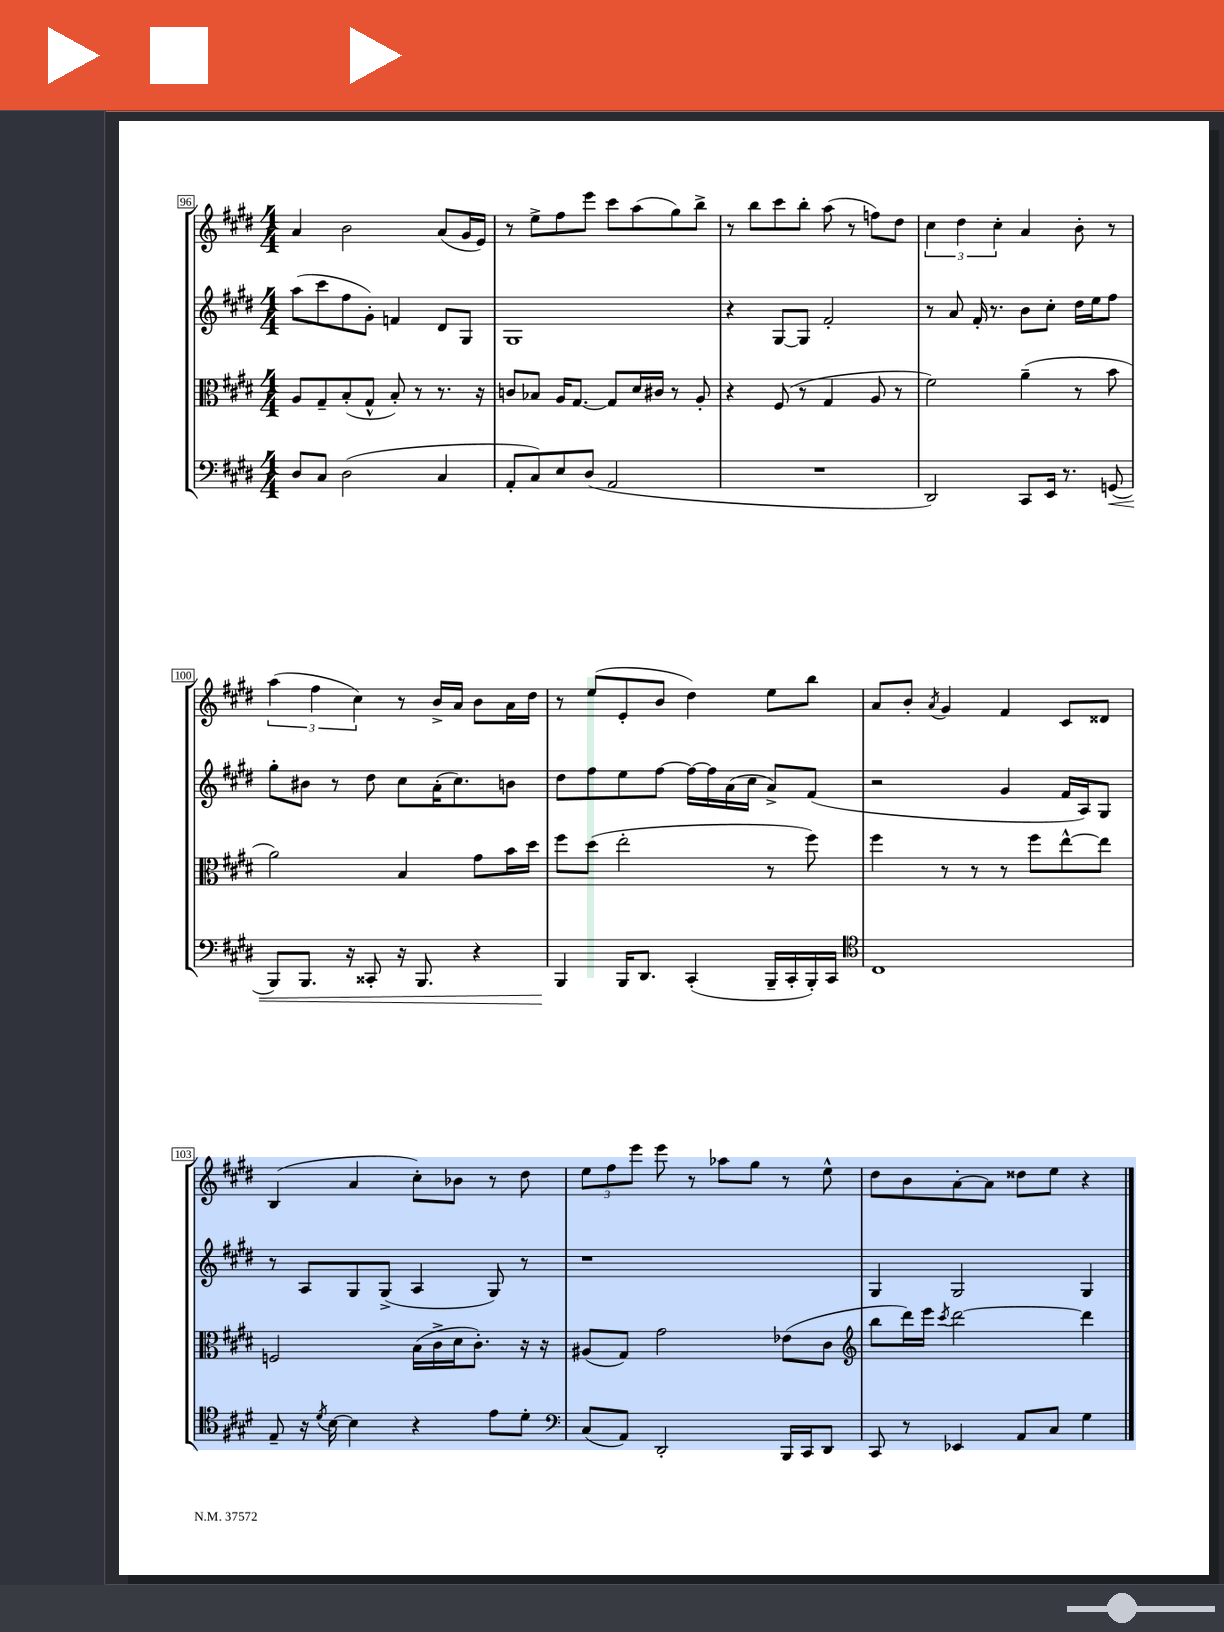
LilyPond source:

<<
\new StaffGroup <<
\new Staff = "s0" {
    \clef treble \key e \major \numericTimeSignature \time 4/4
    a'4 b'2 a'8( gis'16 e'16) |
    r8 e''8-> fis''8 e'''8 cis'''8 a''8( gis''8) b''8-> |
    r8 b''8 cis'''8 b''8-. a''8( r8 f''8) dis''8 |
    \tuplet 3/2 { cis''4 dis''4 cis''4-. } a'4 b'8-. r8 |
    \tuplet 3/2 { a''4( fis''4 cis''4) } r8 b'16-> a'16 b'8 a'16 dis''16 |
    r8 e''8( e'8-. b'8 dis''4) e''8 b''8 |
    a'8 b'8-. \acciaccatura { a'8 } gis'4 fis'4 cis'8 disis'8 |
    b4( a'4 cis''8-.) bes'8 r8 dis''8 |
    \tuplet 3/2 { e''8 fis''8 e'''8 } e'''8 r8 aes''8 gis''8 r8 e''8-^ |
    dis''8 b'8 a'8~-. a'8 disis''8 e''8 r4 \bar "|." |
}
\new Staff = "s1" {
    \clef treble \key e \major \numericTimeSignature \time 4/4
    a''8( cis'''8 fis''8 gis'8-.) f'4 dis'8 gis8 |
    gis1 |
    r4 gis8~ gis8 fis'2-. |
    r8 a'8 fis'16-. r8. b'8 cis''8-. dis''16 e''16 fis''8 |
    gis''8-. bis'8 r8 dis''8 cis''8 a'16-.( cis''8.) b'8 |
    dis''8 fis''8 e''8 fis''8~ fis''16~ fis''16 a'16( cis''16 a'8->) fis'8( |
    r2 gis'4 fis'16 a16) gis8 |
    r8 a8 gis8 gis8->( a4 gis8) r8 |
    r1 |
    gis4 gis2 gis4 \bar "|." |
}
\new Staff = "s2" {
    \clef alto \key e \major \numericTimeSignature \time 4/4
    a8 gis8-- b8-.( gis8-^ b8-.) r8 r8. r16 |
    c'8 bes8 a16 gis8.~ gis8 dis'16 cis'16 r8 a8-. |
    r4 fis8( r8 gis4 a8 r8 |
    fis'2) a'4--( r8 b'8 |
    a'2) b4 gis'8 b'16 dis''16 |
    fis''8 dis''8( e''2-. r8 fis''8) |
    fis''4 r8 r8 r8 fis''8 e''8~-^ e''8 |
    f2 b16( cis'16-> dis'16 cis'8.-.) r16 r16 |
    ais8( gis8) gis'2 ees'8( cis'8 |
    \clef treble b''8 dis'''16) e'''16 \acciaccatura { cis'''8 } dis'''2~ dis'''4 \bar "|." |
}
\new Staff = "s3" {
    \clef bass \key e \major \numericTimeSignature \time 4/4
    dis8 cis8 dis2( cis4 |
    a,8-. cis8) e8 dis8( a,2 |
    R1 |
    dis,2) cis,8 e,16 r8. g,8\<( |
    b,,8) b,,8. r16 cisis,8-. r16 b,,8. r4 |
    b,,4\! b,,16 dis,8. cis,4-.( b,,16-- cis,16-. b,,16-.) cis,16 |
    \clef tenor cis1 |
    e8-- r16 \acciaccatura { dis'8 } b16~ b4 r4 e'8 dis'8-. |
    \clef bass cis8( a,8) dis,2-. b,,16 cis,16 dis,8 |
    cis,8 r8 ees,4 a,8 cis8 gis4 \bar "|." |
}
>>
>>
\layout { \context { \Score currentBarNumber = #96 \override BarNumber.stencil = #(make-stencil-boxer 0.1 0.3 ly:text-interface::print) } }
